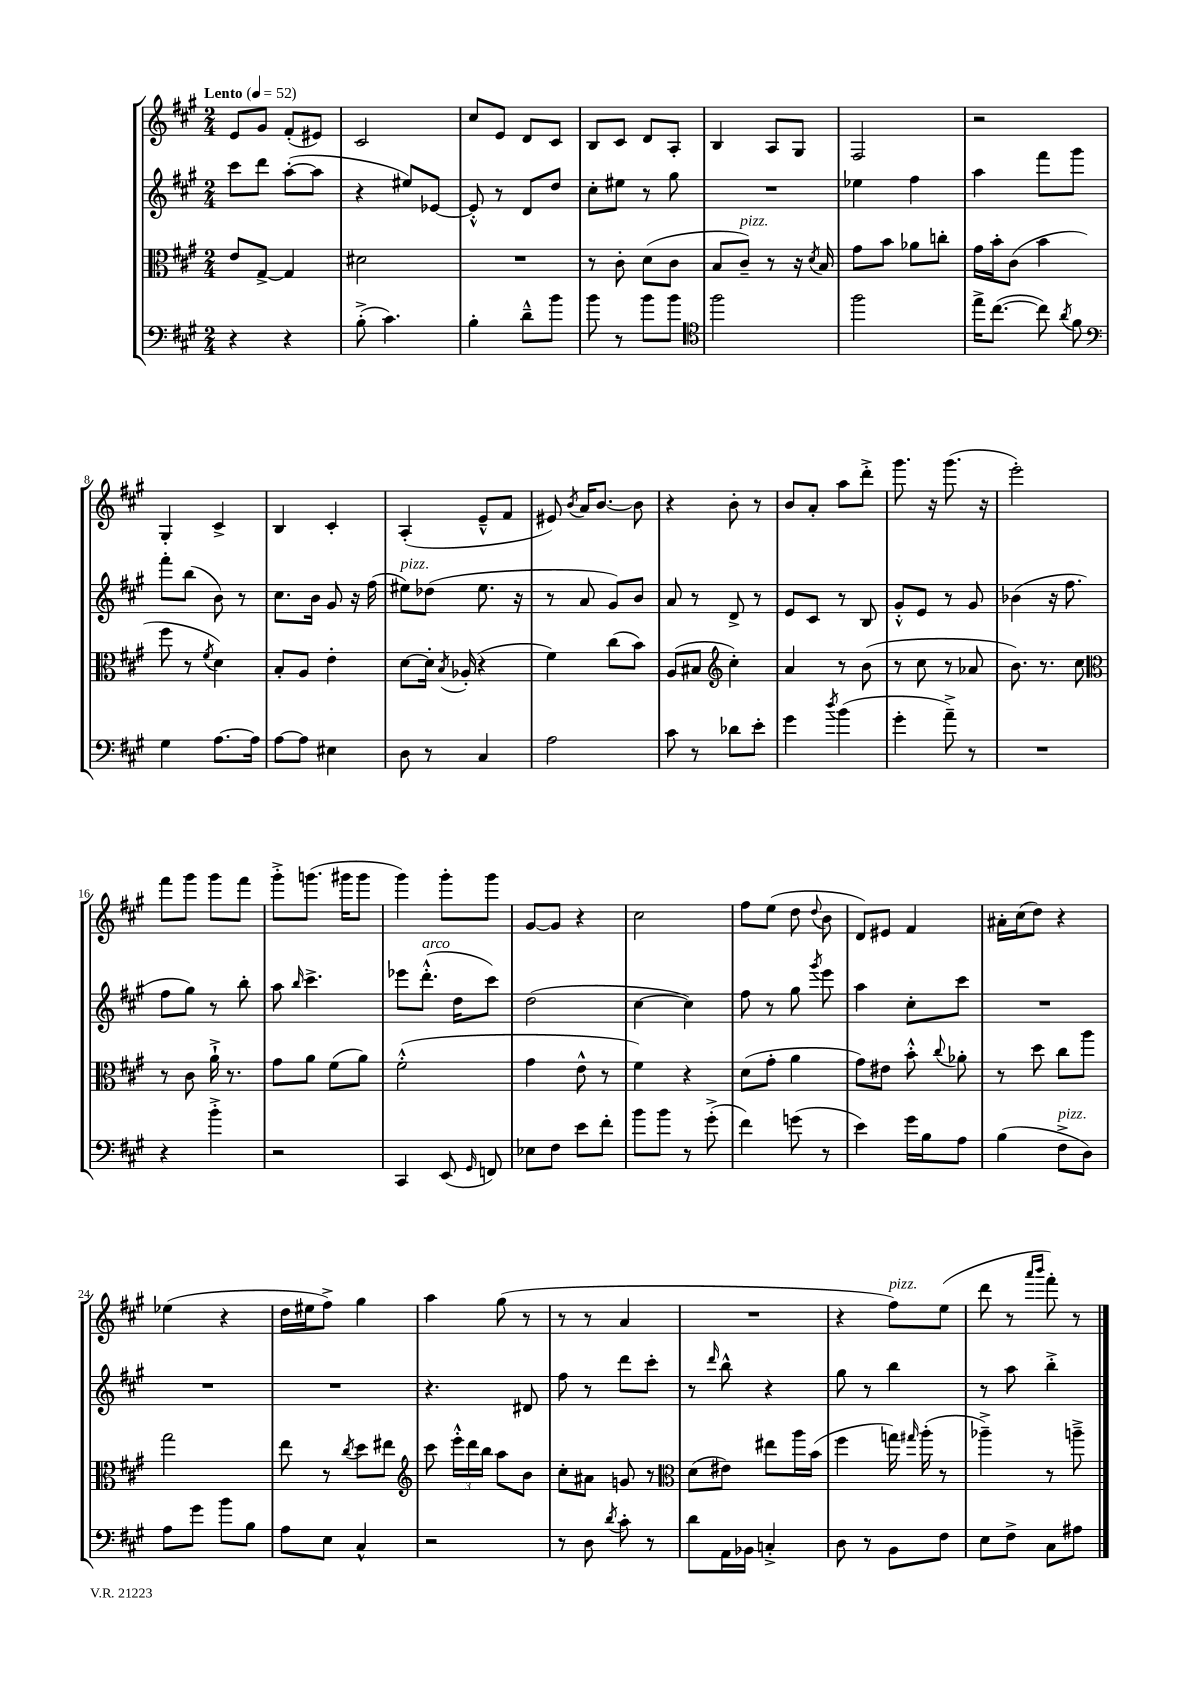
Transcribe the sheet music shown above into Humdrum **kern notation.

**kern	**kern	**kern	**kern
*part4	*part3	*part2	*part1
*staff4	*staff3	*staff2	*staff1
*clefF4	*clefC3	*clefG2	*clefG2
*k[f#c#g#]	*k[f#c#g#]	*k[f#c#g#]	*k[f#c#g#]
*M2/4	*M2/4	*M2/4	*M2/4
*MM52	*MM52	*MM52	*MM52
=1	=1	=1	=1
!	!	!	!LO:TX:a:B:t=Lento
4r	8e/L	8ccc#\L	8e/L
.	[8G#^/J	8ddd\J	8g#/J
4r	4G#/]	([8aa'\L	(8f#'/L
.	.	8aa\J]	8e#X/J)
=2	=2	=2	=2
(8B'^\	2d#X\	4r	2c#/
4.c#\)	.	.	.
.	.	8ee#X/L)	.
.	.	[8e-X/J	.
=3	=3	=3	=3
4B'\	2r	8e-'^^/]	8cc#/L
.	.	8r	8e/J
8d~^^\L	.	8d/L	8d/L
8b\J	.	8dd/J	8c#/J
=4	=4	=4	=4
8b\	8r	8cc#'\L	8B/L
8r	8c#'\	8ee#X\J	8c#/J
8b\L	(8d\L	8r	8d/L
8b\J	8c#\J	8gg#\	8A'/J
=5	=5	=5	=5
*clefC4	*	*	*
2ff#\	8B/L	2r	4B/
!	!LO:TX:a:i:t=pizz.	!	!
.	8c#~/J)	.	.
.	8r	.	8A/L
.	16r	.	8G#/J
.	8qd/	.	.
.	16B/	.	.
=6	=6	=6	=6
2ff#\	8g#\L	4ee-X\	2F#/
.	8b\J	.	.
.	8a-X\L	4ff#\	.
.	8ccn'\J	.	.
=7	=7	=7	=7
16ee^\KL	16g#\LL	4aa\	2r
([8.cc#\J	16b'\J	.	.
.	(8c#\J	.	.
8cc#\])	4b\	8fff#\L	.
8qa/	.	.	.
8f#\	.	8ggg#\J	.
!!LO:LB:g=z
=8	=8	=8	=8
*clefF4	*	*	*
4G#\	8ff#\	8fff#'\L	4G#'/
.	8r	(8bb\J	.
.	8qf#/	.	.
[8.A\L	4d\)	8b\)	4c#^/
.	.	8r	.
16A\Jk]	.	.	.
=9	=9	=9	=9
[8A\L	8B'/L	8.cc#\L	4B/
8A\J]	8A/J	.	.
.	.	16b\Jk	.
4E#X\	4e'\	8g#/	4c#'/
.	.	16r	.
.	.	(16ff#\	.
=10	=10	=10	=10
!	!	!LO:TX:a:i:t=pizz.	!
8D\	[8d\L	8ee#X\L)	(4A'/
8r	16d'\Jk]	(8dd-X\J	.
.	8qB/	.	.
.	(16A-X'/	.	.
4C#/	4r	8.ee#\	8e~^^/L
.	.	.	8f#/J
.	.	16r	.
=11	=11	=11	=11
2A\	4f#\)	8r	8e#X/)
.	.	.	8qb/
.	.	8a/	16a/KL
.	.	.	[8.b/J
.	(8cc#\L	8g#/L)	.
.	8b\J)	8b/J	8b\]
=12	=12	=12	=12
8c#\	(8A/L	8a/	4r
8r	8B#X/J	8r	.
*	*clefG2	*	*
8d-X\L	4cc#'\)	8d^/	8b'\
8e'\J	.	8r	8r
=13	=13	=13	=13
4g#\	4a/	8e/L	8b/L
.	.	8c#/J	8a'/J
8qdd/	.	.	.
(4b\	8r	8r	8aa\L
.	(8b\	8B/	8ddd'^\J
=14	=14	=14	=14
4g#'\	8r	8g#'^^/L	8.ggg#\
.	8cc#\	8e/J	.
.	.	.	16r
8a~^\)	8r	8r	(8.ggg#\
8r	8a-X/	8g#/	.
.	.	.	16r
=15	=15	=15	=15
2r	8.b\)	(4b-X\	2eee'\)
.	8.r	.	.
.	.	16r	.
.	.	8.ff#\	.
.	8cc#\	.	.
!!LO:LB:g=z
=16	=16	=16	=16
*	*clefC3	*	*
4r	8r	8ff#\L	8fff#\L
.	8c#\	8gg#\J)	8ggg#\J
4b'^\	16a`^\	8r	8ggg#\L
.	8.r	.	.
.	.	8bb'\	8fff#\J
=17	=17	=17	=17
2r	8g#\L	8aa\	8ggg#'^\L
.	.	16qqbb/	.
.	8a\J	4.ccc#^\	(8.gggn\J
.	(8f#\L	.	.
.	.	.	16ggg#X\KL
.	8a\J)	.	8ggg#\J
=18	=18	=18	=18
4CC#/	(2f#'^^\	8eee-X\L	4ggg#\)
!	!	!LO:TX:a:i:t=arco	!
.	.	(8.ddd'^^\J	.
(8EE/	.	.	8ggg#'\L
.	.	16dd\KL	.
16qqGG#/	.	.	.
8FFn/)	.	8ccc#\J)	8ggg#\J
=19	=19	=19	=19
8E-X\L	4g#\	(2dd\	[8g#/L
8F#\J	.	.	8g#/J]
8e\L	8e^^\	.	4r
8f#'\J	8r	.	.
=20	=20	=20	=20
8b\L	4f#\)	[4cc#\	2cc#\
8b\J	.	.	.
8r	4r	4cc#\])	.
(8g#'^\	.	.	.
=21	=21	=21	=21
4f#\)	(8d\L	8ff#\	8ff#\L
.	8g#'\J	8r	(8ee\J
(8gn\	4a\	8gg#\	8dd\
.	.	8qggg#/	8qqdd/
8r	.	8eee\	8b\
=22	=22	=22	=22
4e\)	8g#\L)	4aa\	8d/L)
.	8e#X\J	.	8e#X/J
16g#\LL	8b'^^\	8cc#'\L	4f#/
16B\J	.	.	.
.	8qqcc#/	.	.
8A\J	8a-X'\	8ccc#\J	.
=23	=23	=23	=23
(4B\	8r	2r	16a#X'\LL
.	.	.	(16cc#\J
.	8dd\	.	8dd\J)
!LO:TX:a:i:t=pizz.	!	!	!
8F#^\L	8cc#\L	.	4r
8D\J)	8aa\J	.	.
!!LO:LB:g=z
=24	=24	=24	=24
8A\L	2gg#\	2r	(4ee-X\
8g#\J	.	.	.
8b\L	.	.	4r
8B\J	.	.	.
=25	=25	=25	=25
8A\L	8ee\	2r	16dd\LL
.	.	.	16ee#X\J
8E\J	8r	.	8ff#^\J)
.	8qcc#/	.	.
4C#^^/	8dd\L	.	4gg#\
.	8ee#X\J	.	.
=26	=26	=26	=26
*	*clefG2	*	*
2r	8ccc#\	4.r	4aa\
.	24eee'^^\LL	.	.
.	24ddd\	.	.
.	24bb\JJ	.	.
.	8aa\L	.	(8gg#\
.	8b\J	8d#X/	8r
=27	=27	=27	=27
8r	8cc#'\L	8ff#\	8r
8D\	8a#X\J	8r	8r
8qd/	.	.	.
8c#'\	8gn/	8ddd\L	4a/
8r	8r	8ccc#'\J	.
=28	=28	=28	=28
*	*clefC3	*	*
8d\L	(8d\L	8r	2r
.	.	16qqddd/	.
16AA\L	8e#X\J)	8bb^^\	.
16BB-X\JJ	.	.	.
4Cn'^/	8ee#X\L	4r	.
.	16aa\L	.	.
.	(16b\JJ	.	.
=29	=29	=29	=29
8D\	4ff#\	8gg#\	4r
8r	.	8r	.
!	!	!	!LO:TX:a:i:t=pizz.
8BB\L	16ggn\)	4bb\	8ff#\L)
.	16qqgg#X/	.	.
.	(16aa'\	.	.
8F#\J	8r	.	(8ee\J
=30	=30	=30	=30
8E\L	4aa-X~^\)	8r	8ddd\
8F#^\J	.	8aa\	8r
.	.	.	16qqaaa/LL
.	.	.	16qqbbb/JJ
8C#\L	8r	4bb'^\	8fff#'\)
8A#X\J	8aan~^\	.	8r
==	==	==	==
*-	*-	*-	*-
